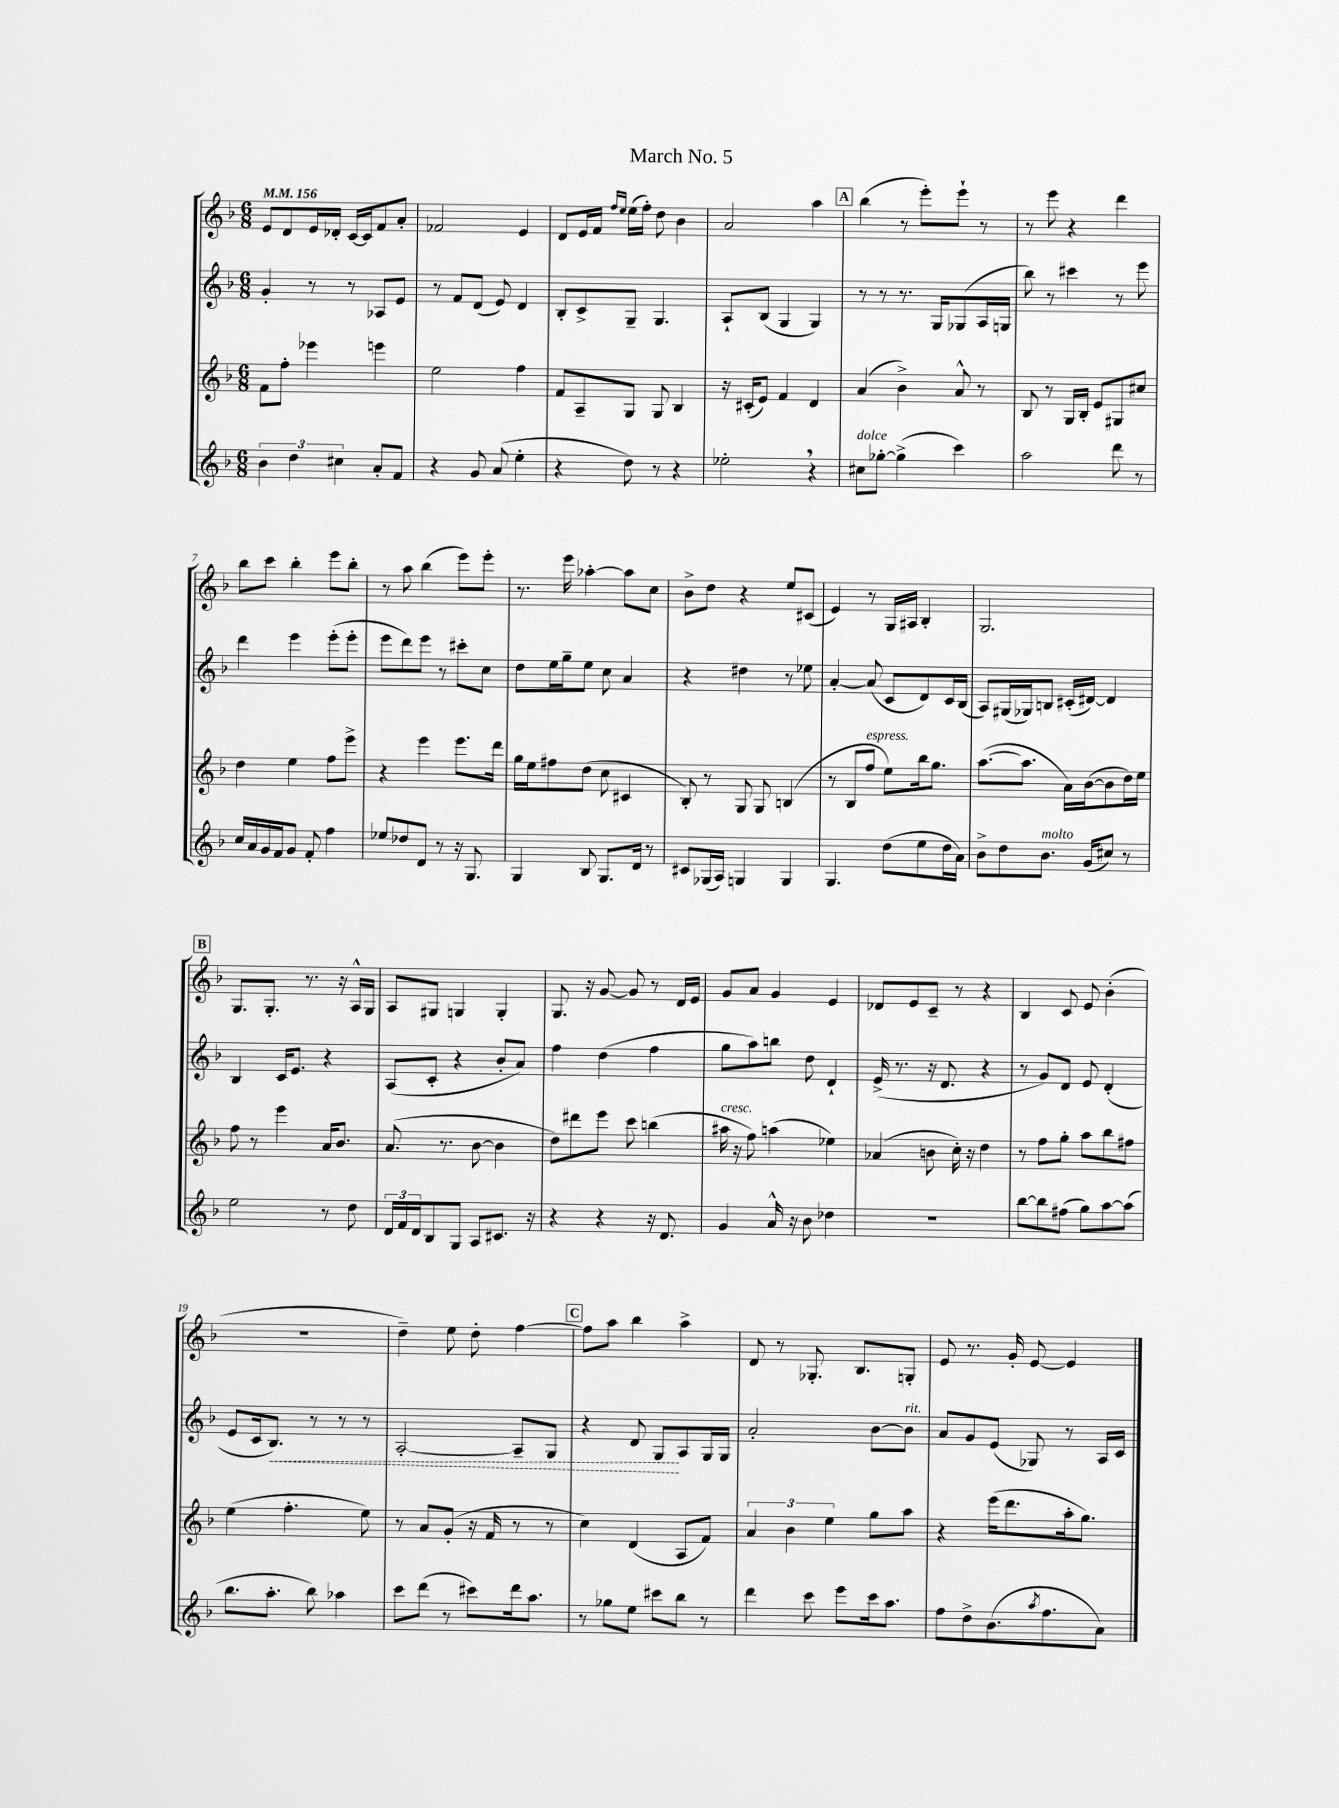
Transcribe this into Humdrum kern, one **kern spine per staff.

**kern	**kern	**kern	**kern
*staff4	*staff3	*staff2	*staff1
*clefG2	*clefG2	*clefG2	*clefG2
*k[b-]	*k[b-]	*k[b-]	*k[b-]
*M6/8	*M6/8	*M6/8	*M6/8
*MM156	*MM156	*MM156	*MM156
6b-\	8f\L	4g'/	8e/L
.	8ff'\J	.	8d/
6dd\	.	.	.
.	4eee-\	8r	16e/L
.	.	.	16d-'/JJ
6cc#\	.	.	.
.	.	8r	[16c/LL
.	.	.	16c/]J
8a'/L	4eee\	8A-/L	8f/
8f/J	.	8e/J	8a'/J
=	=	=	=
4r	2ee\	8r	2f-/
.	.	8f/L	.
8g/	.	(8d/J	.
(8a/	.	8e/)	.
4ee'\	4ff\	4d/	4e/
=	=	=	=
4r	8f/L	8B-'/L	8d/L
.	8A~/	8c^/	16e/L
.	.	.	16f/JJ
.	.	.	16qqff/LL
.	.	.	16qqee/JJ
8dd\)	8G/J	8G~/J	(16ee\LL
.	.	.	16ff'\JJ)
8r	8G/	4.G/	8dd\
4r	4B-/	.	4b-\
=	=	=	=
2ee-'\	16r	8A`/L	2a/
.	(16c#'/LK	.	.
.	8e/J)	(8B-/J	.
.	4f/	4G/	.
4r	4d/	4G/)	4aa\
=	=	=	=
8cc#\L	(4a/	8r	(4bb-\
[8gg-'\J	.	8r	.
(4gg-^\]	4b-^\)	8.r	8r
.	.	.	8eee'\L)
.	.	16G/LK	.
4ccc\)	8a^^/	(8G-/	8eee`\J
.	8r	16A/L	8r
.	.	16G/JJ	.
=	=	=	=
2aa\	8B-/	8bb-\)	8r
.	8r	8r	8eee\
.	16G/LL	4ccc#\	4r
.	16B-'/JJ	.	.
.	8e/L	.	.
8ddd\	8G#/	8r	4ddd\
8r	8cc#/J	8eee\	.
=	=	=	=
16cc/LL	4dd\	4ddd\	8bb-\L
16a/	.	.	.
16g/	.	.	8ccc\J
16f/J	.	.	.
8g/J	4ee\	4eee\	4bb-'\
8f'/	.	.	.
4ff\	8ff\L	(8eee'\L	8eee\L
.	8eee^\J	8eee'\J	8bb-'\J
=	=	=	=
8ee-/L	4r	8eee\L	8r
8dd-/	.	8ddd\)	8aa\
8d/J	4eee\	8eee\J	(4bb-\
8r	.	8r	.
16r	8.eee\L	8ccc#'\L	8eee\L)
8.G/	.	.	.
.	.	8cc\J	8eee'\J
.	16ddd\Jk	.	.
=	=	=	=
4G/	16gg\LL	8dd\L	8.r
.	16ee\J	.	.
.	8ff#\	16ee\L	.
.	.	16gg~\J	16eee\
8B-/	(8dd\J	8ee\J	[4aa-'\
8.G/L	8cc\	8cc\	.
.	4c#/	4a/	8aa-\]L
16d/Jk	.	.	.
8r	.	.	8cc\J
=	=	=	=
8c#/L	8B-'/)	4r	8b-^\L
(16G-/L	8r	.	8dd\J
16A/JJ)	.	.	.
4G/	8G/	4dd#\	4r
.	8G/	.	.
4G/	(4B/	8r	8ee/L
.	.	8ee-\	(8c#/J
=	=	=	=
4.G/	8r	[4a'/	4e/)
.	8B-/L	.	.
.	8ff/J	(8a/]	8r
(8dd\L	8ee\L)	8c/L	16G/LL
.	.	.	16A#/JJ
8ee\	16bb-\k	8d/)	4B-'/
.	8.gg\J	.	.
16dd\L	.	16c/L	.
16a\JJ)	.	(16B-/JJ	.
=	=	=	=
8b-^\L	([8.aa\L	8A/L)	2.G/
8dd\	.	(16G#/L	.
.	8.aa\]J	16G-/J)	.
8.b-\J	.	8B/J	.
.	16a\LL)	(16c#'/LL	.
(16g/LK	([16b-\J	[16d#/JJ)	.
8cc#/J)	8b-\]	4d#/]	.
8r	16dd\L)	.	.
.	16ee\JJ	.	.
=	=	=	=
2ee\	8ff\	4B-/	8.G/L
.	8r	.	.
.	.	.	8.G'/J
.	4eee\	16c/LK	.
.	.	8.e/J	.
.	.	.	8.r
8r	16a/LK	4r	.
.	8.b-/J	.	16r
8dd\	.	.	16A^^/LL
.	.	.	16G/JJ
=	=	=	=
24d/LL	(8.a/	(8A/L	8A/L
24f/	.	.	.
24d/J	.	.	.
8B-/	.	8c'/J	8G#/J
.	8.r	.	.
8G/J	.	4r	4G/
8A/L	[8b-\	.	.
8.c#/J	4b-\]	8b-'/L	4G'/
.	.	8a/J)	.
16r	.	.	.
=	=	=	=
4r	8dd\L)	4ff\	8.G/
.	8ddd#\	.	.
.	.	.	16r
4r	8eee\J	(4dd\	[8g/
.	8ccc\	.	8g/]
16r	(4bb\	4ff\	8r
8.d/	.	.	.
.	.	.	16d/LL
.	.	.	16e/JJ
=	=	=	=
4g/	16aa#\	8gg\L	8g/L
.	16r	.	.
.	8ff\)	8aa\)	8a/J
16a^^/	(4aa\	8bb\J	4g/
16r	.	.	.
8b-\	.	8dd\	.
4dd-\	4ee-\)	4d`/	4e/
=	=	=	=
2.r	(4a-/	(16e^/	8d-/L
.	.	8.r	.
.	.	.	8e/
.	8b\	16r	8c~/J
.	.	8.d/	.
.	16cc'\)	.	8r
.	16r	.	.
.	4dd\	4r	4r
=	=	=	=
[8bb-\L	8r	8r	4B-/
8bb-\]	8ff\L	8g/L)	.
(8ff#\J	8gg'\J	8d/J	8c/
8gg\L)	8aa\L	8e/	8e/
[8aa\	8bb-\	(4d'/	(4b-'\
(8aa\]J	8ff#\J	.	.
=	=	=	=
8.bb-\L	(4ee\	8e/L	2.r
.	.	16c/k	.
8.aa'\J	.	8.B-/J)	.
.	4.ff'\	.	.
8bb-\)	.	8r	.
4aa-\	.	8r	.
.	8ee\)	8r	.
=	=	=	=
8ccc\L	8r	[2A'/	4dd~\)
(8ddd\J	8a/L	.	.
8r	(8g'/J	.	8ee\
8ccc#\L)	16r	.	8dd'\
.	16f/	.	.
16ddd\k	8r	8A~/]L	[4ff\
8.aa\J	.	.	.
.	8r	8G/J	.
=	=	=	=
8r	4cc\)	4r	8ff\]L
8gg-\L	.	.	8aa\J
8ee\J	(4d/	8d/	4bb-\
8ccc#\L	.	8G/L	.
8bb-\J	8A/L	8A/	4aa^\
8r	8f/J)	16G/L	.
.	.	16G/JJ	.
=	=	=	=
4ddd\	6a/	2a'/	8d/
.	.	.	8r
.	6b-\	.	.
8ccc\	.	.	8.G-'/
.	6ee\	.	.
8eee\L	.	.	.
.	.	.	8.B-/L
16ccc\k	8gg\L	[8b-\L	.
8.aa\J	.	.	.
.	8aa\J	8b-\]J	8G'/J
=	=	=	=
8ff\L	4r	8a/L	8e/
8dd^\	.	8g/	8.r
(8.b-\	(16eee\LK	(8e/J	.
.	8.ddd\	.	16g'/
.	.	8G-/)	[8e/
8qaa/	.	.	.
8.ff\	.	.	.
.	16aa'\k	8r	4e/]
.	8.gg\J)	.	.
8a\J)	.	16A/LL	.
.	.	16c/JJ	.
==	==	==	==
*-	*-	*-	*-
